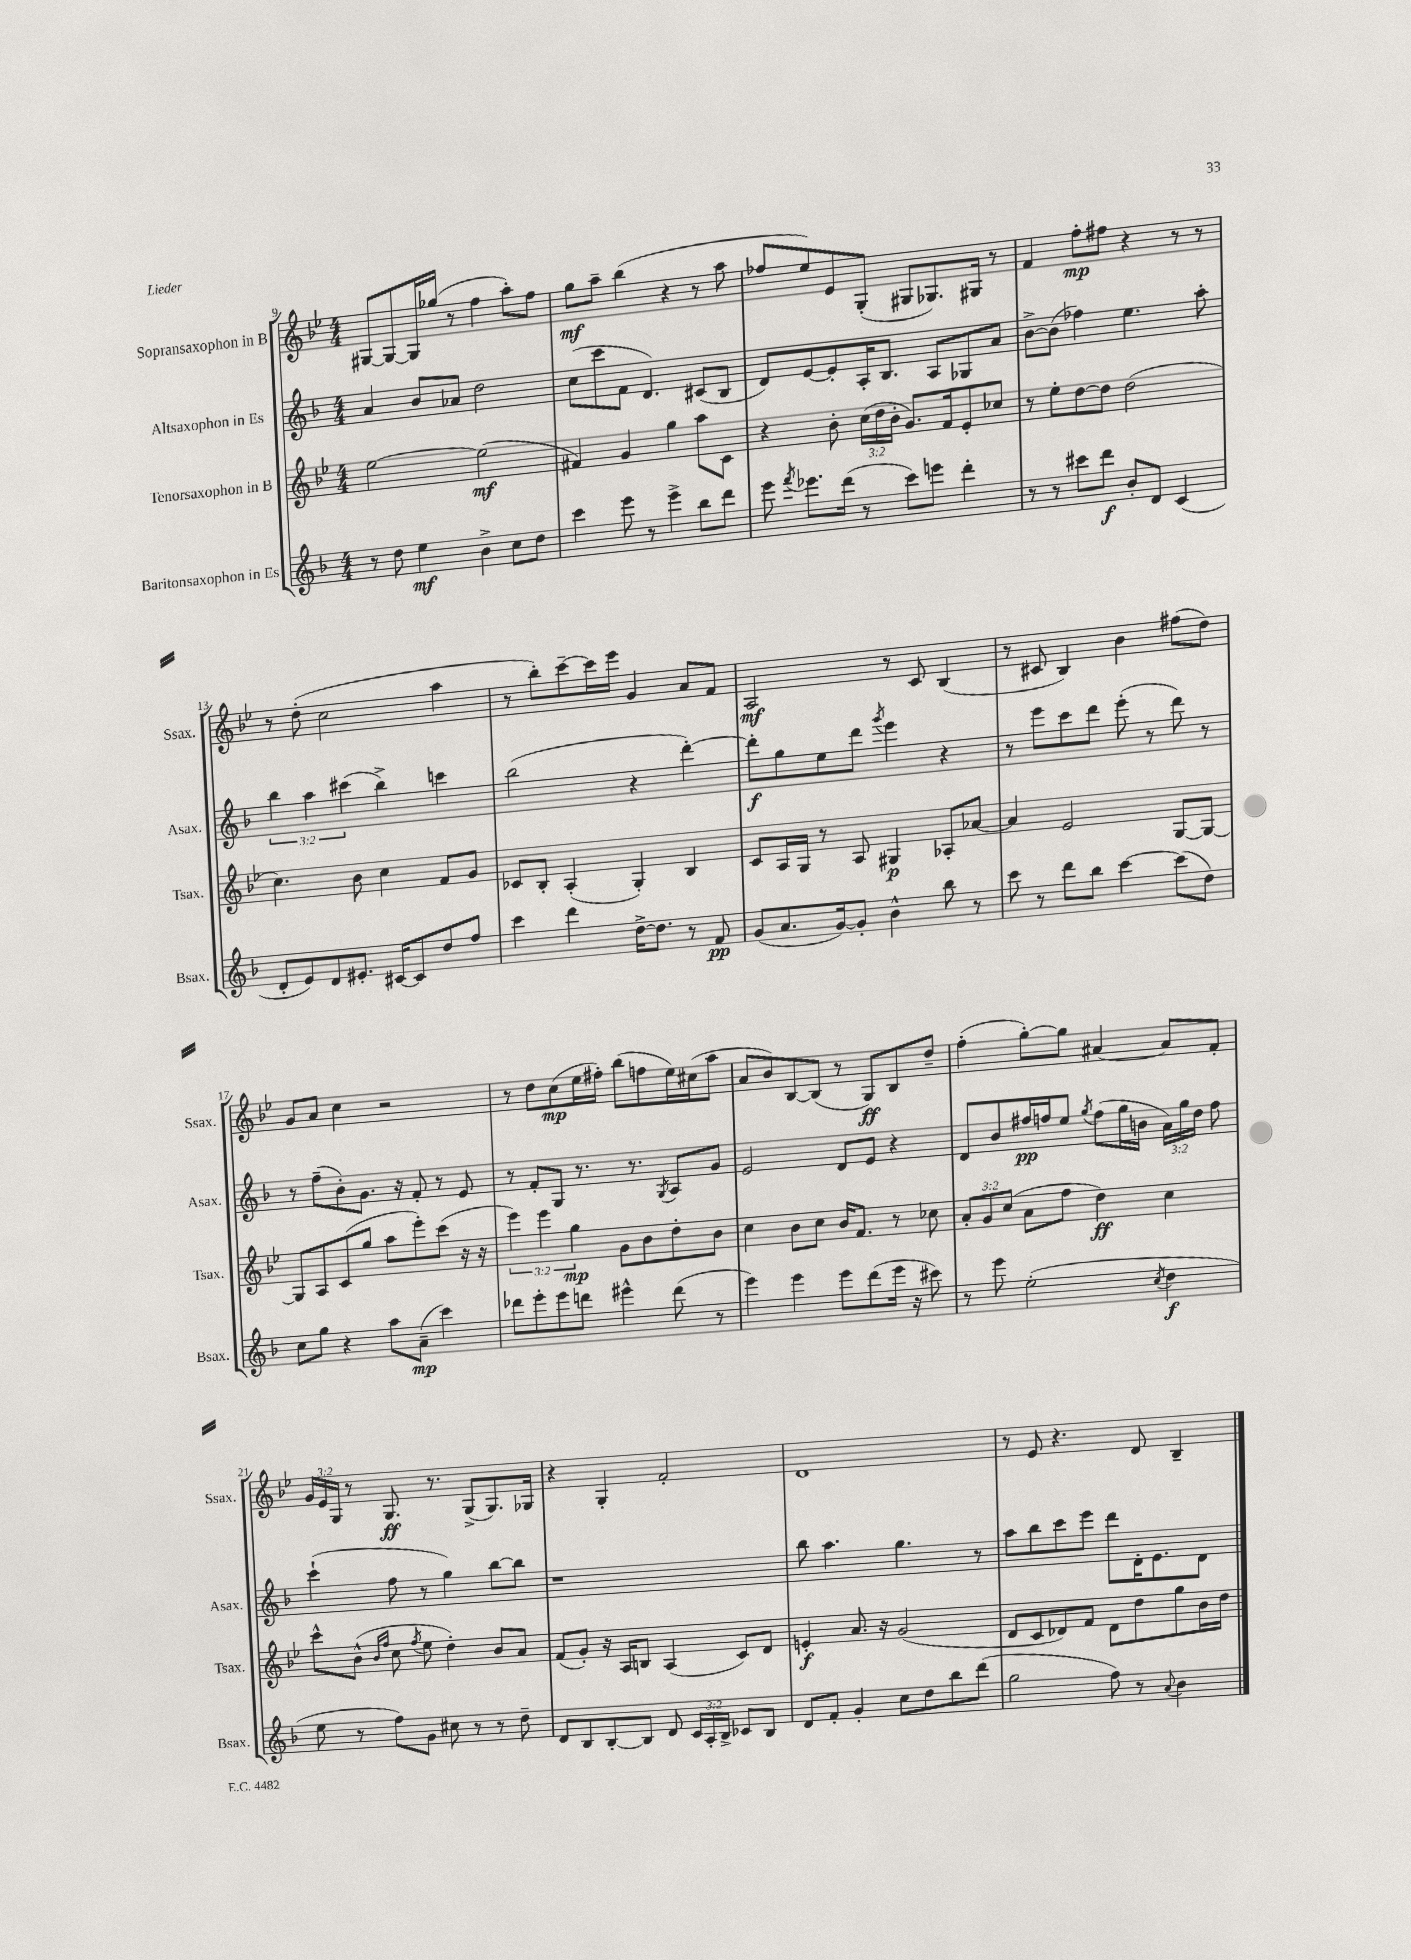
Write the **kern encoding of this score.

**kern	**kern	**kern	**kern
*staff4	*staff3	*staff2	*staff1
*clefG2	*clefG2	*clefG2	*clefG2
*k[b-]	*k[b-e-]	*k[b-]	*k[b-e-]
*M4/4	*M4/4	*M4/4	*M4/4
8r	[2ee-\	4a/	[8G#/L
8dd\	.	.	8G#/_
4ee\	.	8b-/L	16G#/]L
.	.	.	(16gg-/JJ
.	.	8a-/J	8r
4b-^\	(2ee-\]	2dd\	4ff\
8cc\L	.	.	8aa'\L)
8dd\J	.	.	8ff\J
=	=	=	=
4ccc\	4f#/)	(8cc\L	8gg\L
.	.	8ccc\	8aa~\J
8eee\	4g/	8f\J	(4bb-\
8r	.	4.d/)	.
4eee^\	4gg\	.	4r
8bb-\L	8aa\L	(8c#/L	8r
8ddd\J	8c\J	8B-/J	8aa\
=	=	=	=
8eee\	4r	8d/L)	8ff-/L
8qfff/	.	.	.
8.eee-\L	.	[8e/	8ee-/)
.	8b-'\	8e'/]	8e-/
(16ddd\Jk	.	.	.
8r	(24cc\LL	16A'/K	(8G'/J
.	24dd\	.	.
.	.	8.B-/J	.
.	24b-'\JJ	.	.
8ccc\L)	8.g/L)	.	8G#/L
8eee\J	.	8A/L	8.G-/)
.	16f/k	.	.
4ddd'\	8e-'/	8G-/	.
.	.	.	16G#/Jk
.	8cc-/J	8a/J	8r
=	=	=	=
8r	8r	[8b-^\L	4f/
8r	8ee-'\L	(8b-\]J	.
8ccc#\L	[8dd\	4ff-\)	8ff'\L
8ddd\J	8dd\]J	.	8ff#\J
8b-'/L	(2dd\	4.ee\	4r
8d/J	.	.	.
(4c/	.	.	8r
.	.	8aa'\	8r
=	=	=	=
8d'/L	4.cc\)	6bb-\	8r
8e/)	.	.	(8dd'\
.	.	6aa\	.
8d/	.	.	2cc\
.	.	(6ccc#\	.
8.e#'/J	8b-\	.	.
.	4cc\	4bb-^\)	.
[16c#/LK	.	.	.
8c#/]	.	.	.
8dd/	8f/L	4ccc\	4aa\
8ff/J	8g/J	.	.
=	=	=	=
4ccc\	8c-/L	(2bb-\	8r
.	8B-'/J	.	8bb-'\L)
4ddd\	(4A'/	.	[8ccc~\
.	.	.	16ccc\]L
.	.	.	16eee-\JJ
[16dd^\LK	4G'/)	4r	4g/
8.dd\]J	.	.	.
8r	4B-/	[4ddd'\)	8a/L
8f/	.	.	8f/J
=	=	=	=
(8g/L	8c/L	8ddd'\]L	2A/
8.a/	16A/L	8gg\	.
.	16G/JJ	.	.
.	8r	8ee\	.
[16g/k)	.	.	.
8g'/]J	8A/	8ddd\J	.
.	.	8qggg/	.
4b-^^\	4G#/	4eee\	8r
.	.	.	8c/
8bb-\	8A-'/L	4r	(4B-/
8r	[8a-/J	.	.
=	=	=	=
8ccc\	4a-/]	8r	8r
8r	.	8eee\L	8c#/
8ddd\L	2e-/	8ccc\	4B-/)
8bb-\J	.	8ddd\J	.
[4ccc\	.	(8eee'\	4b-\
.	.	8r	.
(8ccc\]L	[8G/L	8ddd\)	(8ff#\L
8dd\J)	8G/_J	8r	8dd\J)
=	=	=	=
8cc\L	8G/]L	8r	8g/L
8gg\J	8A/	(8ff~\L	8a/J
4r	(8c/	8b-'\)	4cc\
.	8gg/J	8.g\J	.
8aa\L	8aa\L	.	2r
.	.	16r	.
(8a~\J	8eee-'\)	8f'/	.
4ccc\)	(8ccc\J	8r	.
.	16r	8e/	.
.	16r	.	.
=	=	=	=
8ddd-\L	6eee-\)	8r	8r
8eee'\	.	8f'/L	8dd\L
.	6eee-\	.	.
8eee\	.	8G/J	(8cc\
.	6gg\	.	.
8ddd\J	.	8.r	16ee-\L
.	.	.	16ff#'\JJ)
4eee#^^\	8g\L	.	(8bb-\L
.	.	8.r	.
.	8b-\	.	8ff\
.	.	8qG/	.
(8ddd\	8dd'\	8A/L	16ee-\L)
.	.	.	(16cc#\J
8r	8b-\J	8g/J	8aa\J
=	=	=	=
4eee\)	4cc\	2e/	8a/L
.	.	.	8b-/)
4eee\	8b-\L	.	[8B-/
.	8cc\J	.	(8B-/]J
8eee\L	16b-/LK	8d/L	8r
.	8.f/J	.	.
(8ddd\	.	8e/J	8G/L)
16eee\Jk	8r	4r	8B-/
16r	.	.	.
8ccc#\)	8cc-\	.	8dd~/J
=	=	=	=
8r	12a'/L	8d/L	(4ff'\
.	12g/	.	.
8eee\	.	8b-/	.
.	(12cc/J	.	.
(2ee'\	8a\L	16ff#/L	[8gg'\L)
.	.	16ff/J	.
.	8ff\J	8ee/J	8gg\]J
.	.	8qgg/	.
.	4dd\)	(8ff\L	[4a#/
.	.	16gg\L	.
.	.	16b\JJ	.
8qcc/	.	.	.
4dd\	4cc\	24a\LL)	8a#/]L
.	.	24gg\	.
.	.	24dd\JJ	.
.	.	8ff\	8f'/J
=	=	=	=
8ee\	8ccc^^\L	(4ccc`\	24g/LL
.	.	.	24e-/
.	.	.	24G/JJ
8r	(8b-^^\J	.	8r
.	16qqb-/LL	.	.
.	16qqff/JJ	.	.
8ff\L)	8cc\	8ff\	8.G/
.	8qff/	.	.
8g\J	8ee-\	8r	.
.	.	.	8.r
8cc#\	4dd'\)	4gg\)	.
8r	.	.	(8G^/L
8r	8b-/L	[8bb-\L	8.G/)
8dd~\	8a/J	8bb-\]J	.
.	.	.	16G-/Jk
=	=	=	=
8d/L	(8f/L	1r	4r
8B-/	8g'/J)	.	.
[8B-'/	16r	.	4G'/
.	16A/LK	.	.
8B-/]J	8B/J	.	.
8d/	(4A/	.	2f'/
24c/LL	.	.	.
24A'/	.	.	.
24B-^/JJ	.	.	.
8c-/L	8c/L)	.	.
8B-/J	8d/J	.	.
=	=	=	=
8d/L	4e'/	8bb-\	1d
8f'/J	.	4.aa\	.
4g'/	8.a/	.	.
.	16r	.	.
8cc\L	(2g/	4.gg\	.
8dd\	.	.	.
8bb-\	.	.	.
(8ddd\J	.	8r	.
=	=	=	=
2gg\	8d/L	8aa\L	8r
.	8c/	8bb-\	8e-/
.	8d-/)	8ccc\	4.r
.	8f/J	8eee\J	.
8ff\)	8d-\L	8ddd\L	.
8r	8dd\	16d'\K	8d/
.	.	8.e\	.
8qqa/	.	.	.
4b-\	8gg\	.	4B-~/
.	16b-\L	8d\J	.
.	16dd\JJ	.	.
==	==	==	==
*-	*-	*-	*-
